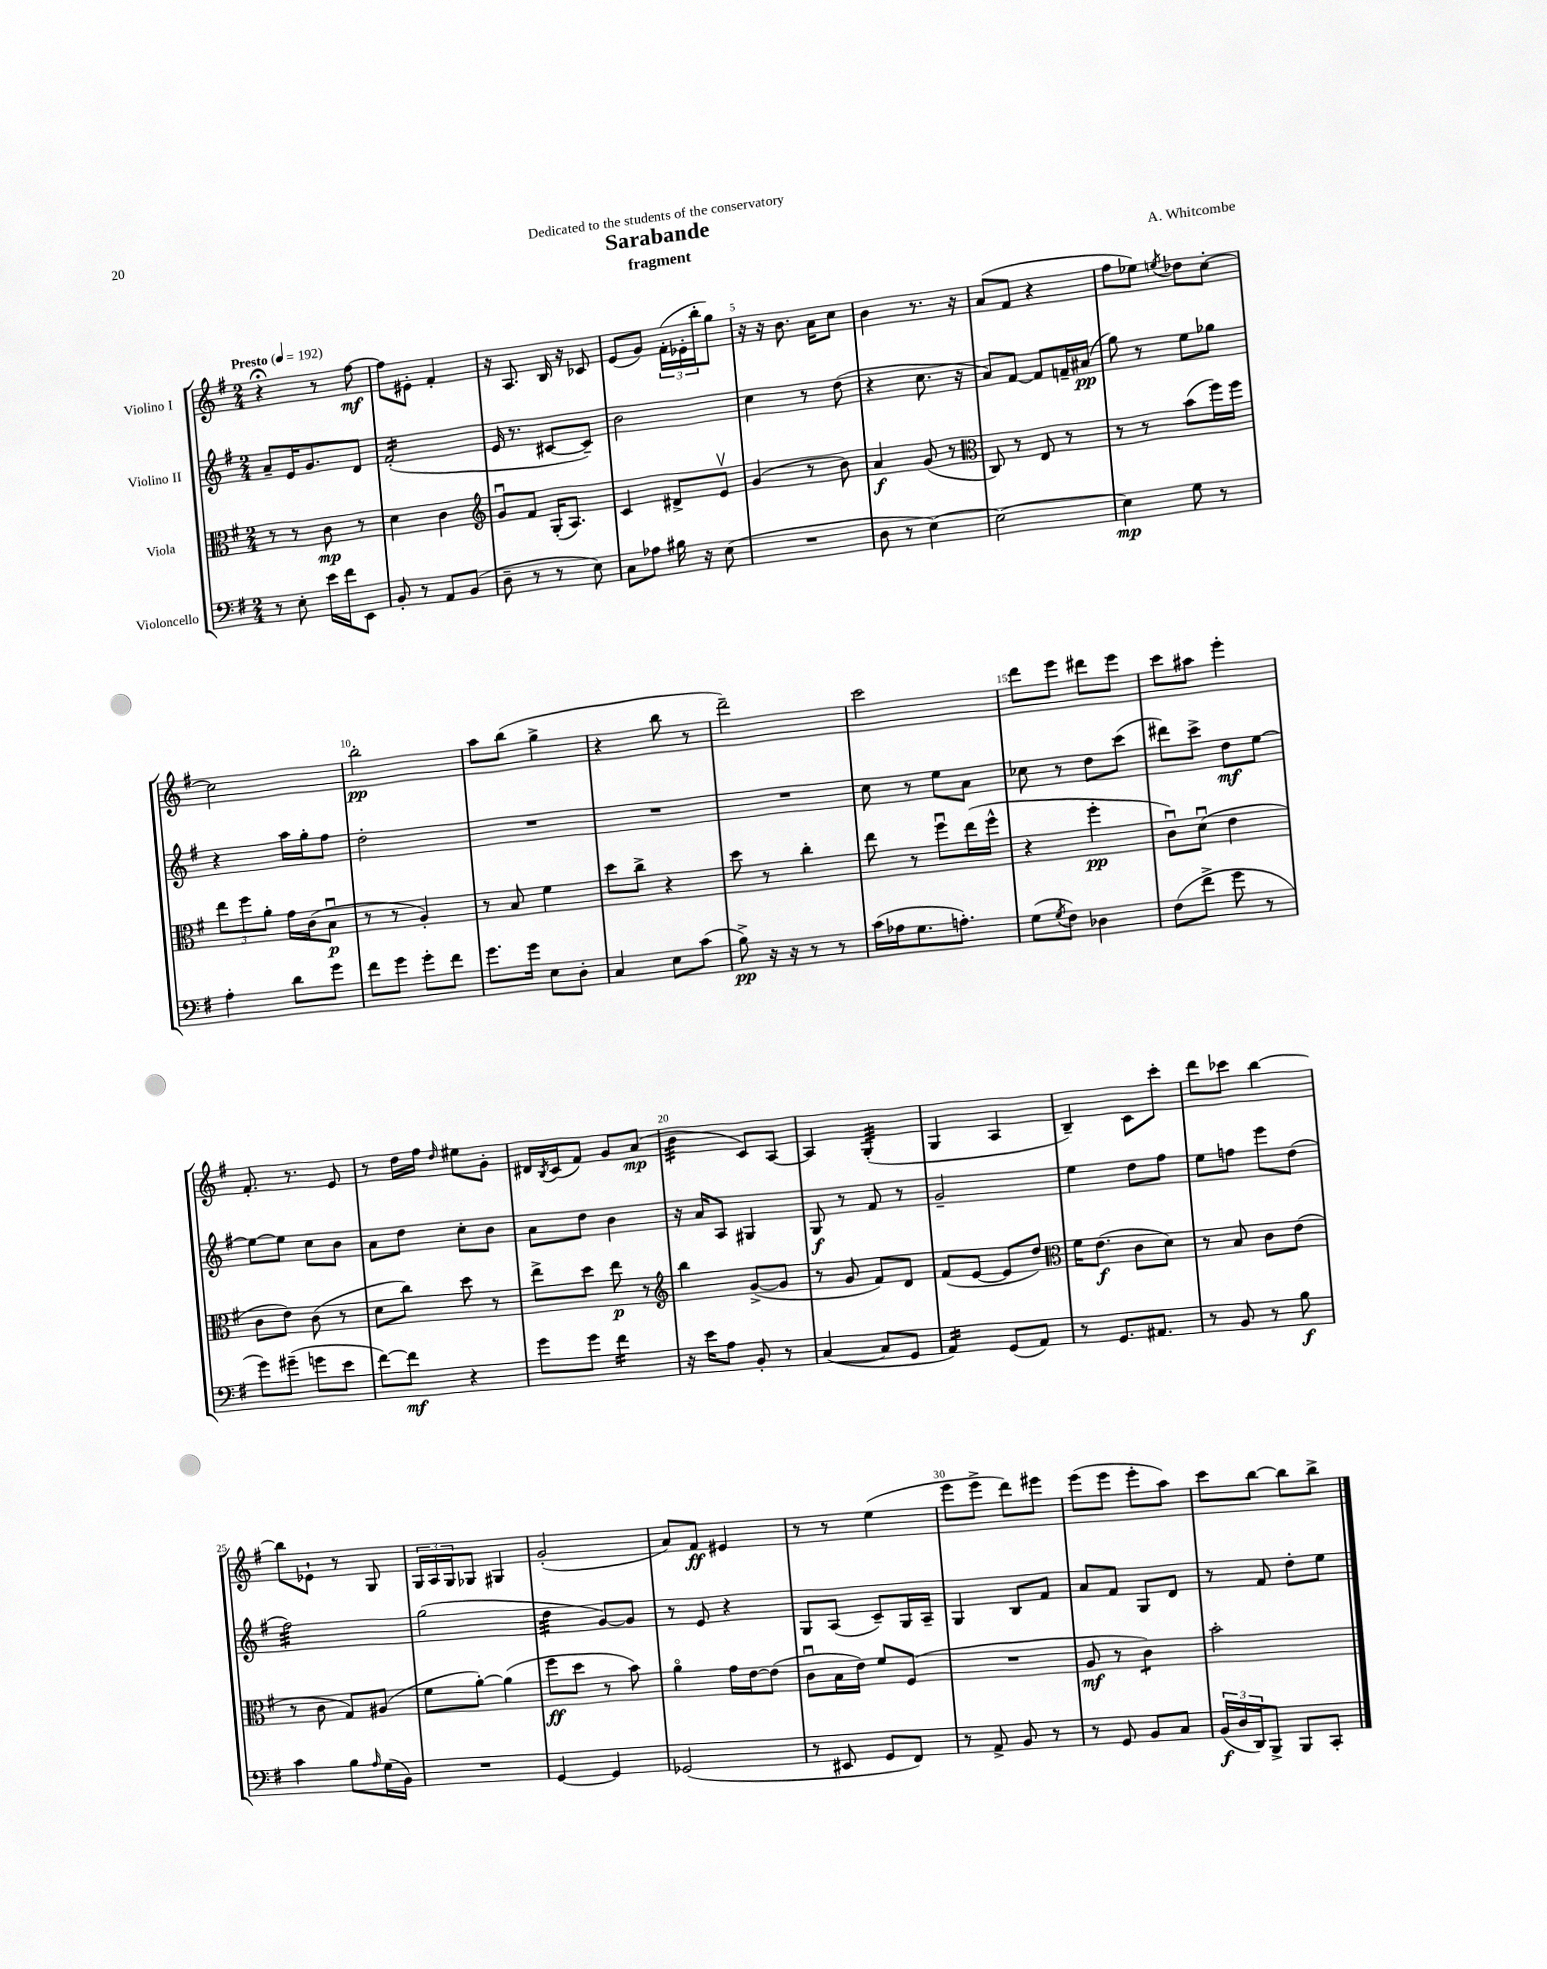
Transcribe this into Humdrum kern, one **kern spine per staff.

**kern	**kern	**kern	**kern
*staff4	*staff3	*staff2	*staff1
*clefF4	*clefC3	*clefG2	*clefG2
*k[f#]	*k[f#]	*k[f#]	*k[f#]
*M2/4	*M2/4	*M2/4	*M2/4
*MM192	*MM192	*MM192	*MM192
8r	8r	8a~	4r;
8E'	8r	16e	.
.	.	8.g	.
16e	8c	.	8r
16f#	.	.	.
8EE	8r	8d	[8ff#
=	=	=	=
8BB'	4d	(2f#'	8ff#]
8r	.	.	8e#'
8AA	4c	.	4f#'
(8BB	.	.	.
=	=	=	=
*	*clefG2	*	*
8D~	8gu	16e	16r
.	.	8.r	8.A
8r	8f#	.	.
8r	(16G'	[8c#	16B
.	8.A)	.	16r
8E)	.	8c#~])	8c-
=	=	=	=
8C	4c	2b	(8e
8A-	.	.	8g)
16B#	8d#^	.	(24f#'
.	.	.	24e-'
16r	.	.	.
.	.	.	24bb'
(8E	8ev	.	8gg)
=	=	=	=
2r	(4g	4cc	16r
.	.	.	16r
.	.	.	8.b
.	8r	8r	.
.	.	.	16a
.	8b)	(8dd	8cc
=	=	=	=
8D	4a	4r	4b
8r	.	.	.
[4E)	(8g	8.cc	8.r
.	8r	.	.
.	.	16r	16r
=	=	=	=
*	*clefC3	*	*
2E_	8C)	8a)	(8a
.	8r	[8f#	8f#
.	8E	8f#]	4r
.	8r	16f~	.
.	.	(16a#	.
=	=	=	=
4E]	8r	8gg)	8ff#
.	8r	8r	8ee-)
.	.	.	8qee
8G	(8b	8ee	8dd-
8r	16ff#)	8gg-	[8cc'
.	16ff#	.	.
=	=	=	=
4A'	12ee	4r	2cc]
.	12ff#	.	.
.	12a'	.	.
8d	16g	16aa	.
.	(16c	16gg'	.
8g	8Bu	8ff#	.
=	=	=	=
8f#	8r	2dd'	2bb'
8g	8r	.	.
8g'	4A')	.	.
8f#	.	.	.
=	=	=	=
8.g	8r	2r	8aa
.	8B	.	(8bb
16g	.	.	.
8E	4f#	.	4gg^
8D'	.	.	.
=	=	=	=
4C	8dd	2r	4r
.	8cc^	.	.
8E	4r	.	8bb
(8c	.	.	8r
=	=	=	=
8B^)	8dd	2r	2ddd~)
16r	8r	.	.
16r	.	.	.
8r	4cc'	.	.
8r	.	.	.
=	=	=	=
(16c	8ee	8cc	2ccc
16A-	.	.	.
8.G	8r	8r	.
.	8ff#u	8ee	.
8.A')	.	.	.
.	(16ee	8a	.
.	16ff#^^	.	.
=	=	=	=
(8G	4r	8cc-	8ddd
8qG	.	.	.
8F#)	.	8r	8eee
4D-	4ff#'	8dd	8ddd#
.	.	(8ccc	8eee
=	=	=	=
(8F#	8cu)	8ddd#)	8ccc
8f#^	(8du	8ccc^	8aa#
8g	4e	8dd	4eee'
8r	.	[8ee	.
=	=	=	=
8g)	8c	8ee_	8.f#'
(8g#~	8e)	8ee]	.
.	.	.	8.r
8g	(8c	8cc	.
8e	8r	8b	8e
=	=	=	=
[8f#)	8d	8a	8r
8f#]	8cc)	8dd	16dd
.	.	.	16ff#
.	.	.	16qqdd
4r	8dd	8cc'	8ee#
.	8r	8b	8g'
=	=	=	=
8g	8ee^	8a	16d#
.	.	.	8qB
.	.	.	(16c
8g	8dd	8dd	8f#)
4f#	8ee	4b	8g
.	8r	.	(8a
=	=	=	=
*	*clefG2	*	*
16r	4bb	16r	4b
16e	.	16a	.
8A	.	8A	.
8BB'	([8g^	4G#	8c)
8r	8g]	.	[8A
=	=	=	=
([4C	8r	8G	4A]
.	8g	8r	.
8C]	8f#)	8f#	(4G'
8GG	8d	8r	.
=	=	=	=
4AA)	(8f#	2g~	4G
.	[8e	.	.
(8GG	8e]	.	4A
8AA)	8dd)	.	.
=	=	=	=
*	*clefC3	*	*
8r	16f#	4ee	4B~)
.	(8.e	.	.
8.GG	.	.	.
.	8c	8dd	8c
8.AA#	.	.	.
.	8d)	8ff#	8ccc'
=	=	=	=
8r	8r	8ee	8ddd
8BB	8B	8ff	8ccc-
8r	8c	8eee	[4bb
8B	(8e	(8dd	.
=	=	=	=
4c	8r	2ff#)	8bb]
.	8c	.	8e-`
8B	8G)	.	8r
16qqA	.	.	.
(16G	(8A#	.	8G
16BB)	.	.	.
=	=	=	=
2r	8f#	(2gg	24G
.	.	.	24A
.	.	.	24G
.	[8a')	.	8G-
.	(4a]	.	4G#
=	=	=	=
[4GG	8ff#	4dd	(2g'
.	8dd	.	.
4GG]	8r	[8g)	.
.	8b)	8g]	.
=	=	=	=
(2GG-	4ao	8r	8a)
.	.	8e	8f#
.	16g	4r	4e#
.	[16e	.	.
.	(8e]	.	.
=	=	=	=
8r	8cu	8G	8r
8EE#	16B	(8A	8r
.	16e)	.	.
8GG	8f#	8c~)	(4ee
8FF#)	(8F#	16G	.
.	.	16A~	.
=	=	=	=
8r	2r	4G	8eee
8AA^	.	.	8eee^
8BB	.	8B	8ddd)
8r	.	8f#	8eee#
=	=	=	=
8r	8A	8a	(8eee
8GG	8r	8f#	8eee
8BB	4c)	8G	8eee'
8C	.	8d	8aa)
=	=	=	=
(24BB	2b'	8r	8ccc
24D	.	.	.
24DD)	.	.	.
8BBB^	.	8f#	[8bb
8BBB	.	8dd'	8bb]
8CC'	.	8ee	8bb^
==	==	==	==
*-	*-	*-	*-
